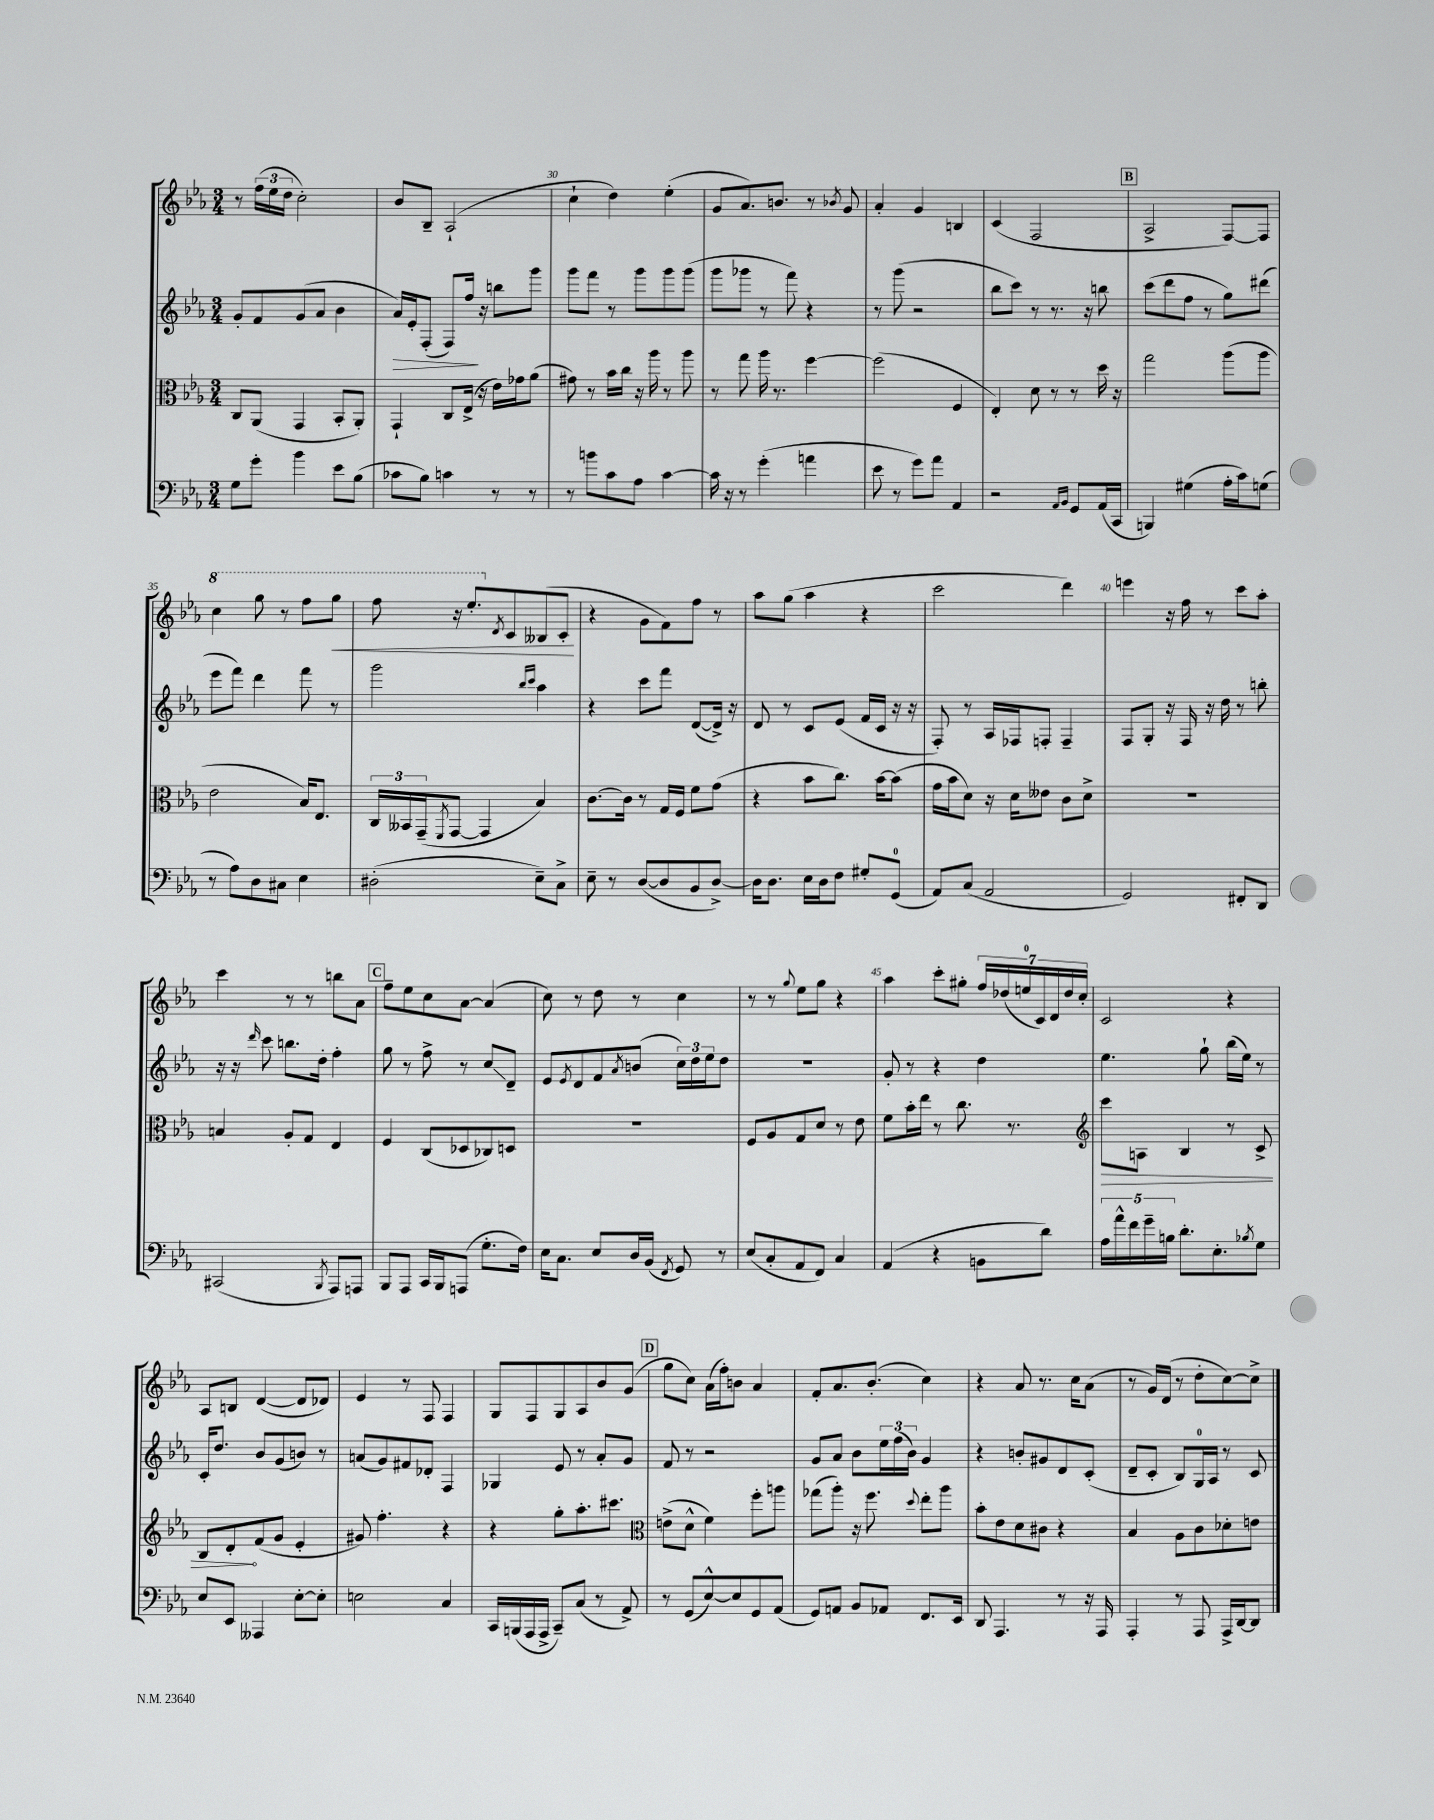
<<
\new StaffGroup <<
\new Staff = "s0" {
    \clef treble \key ees \major \numericTimeSignature \time 3/4
    r8 \tuplet 3/2 { f''16( ees''16 d''16 } c''2-.) |
    bes'8 bes8-- aes2-!( |
    c''4-! d''4) ees''4-.( |
    g'8 aes'8.) b'8. r8 \acciaccatura { bes'8 } g'8 |
    aes'4-. g'4 b4 |
    c'4( f2 |
    \mark \markup { \box "B" } aes2-> f8~) f8 |
    \ottava #1 c'''4 g'''8 r8 f'''8 g'''8\< |
    f'''8 r16 ees'''8.-. \ottava #0 \acciaccatura { d'8 } c'8 beses8( c'8-.\! |
    r4 g'8 f'8) f''8 r8 |
    aes''8 g''8( aes''4 r4 |
    c'''2 d'''4) |
    e'''4 r16 f''16 r8 c'''8 aes''8-. |
    c'''4 r8 r8 b''8 aes'8 |
    \mark \markup { \box "C" } f''8-- ees''8 c''8 aes'8~ aes'4( |
    c''8) r8 d''8 r8 c''4 |
    r8 r8 \appoggiatura { g''8 } ees''8 g''8 r4 |
    aes''4 c'''8-. gis''8-. \tuplet 7/4 { f''16 des''16( e''16-0 c'16) d'16 des''16 c''16-. } |
    c'2 r4 |
    aes8 b8 d'4~( d'8 des'8) |
    ees'4 r8 f8 f4 |
    g8 f8 g8 aes8 bes'8 g'8( |
    \mark \markup { \box "D" } g''8 c''8) aes'16( f''16-.) b'8 aes'4 |
    f'8-. aes'8. bes'8.-.( c''4) |
    r4 aes'8 r8. c''16 aes'8( |
    r8 g'16) d'16( r8 d''8-. c''8~) c''8-> \bar "|." |
}
\new Staff = "s1" {
    \clef treble \key ees \major \numericTimeSignature \time 3/4
    g'8-. f'8 g'8( aes'8 bes'4 |
    aes'16\>) ees'16-. f8-.( f8) f''16\! r16 b''8 g'''8 |
    g'''8 f'''8 r8 g'''8 g'''8 g'''8( |
    g'''8 ges'''8 r8 f'''8) r4 |
    r8 g'''8( r2 |
    bes''8 c'''8) r8 r8. r16 b''8 |
    \mark \markup { \box "B" } c'''8( d'''8 f''8 r8 g''8) dis'''8( |
    ees'''8 f'''8) d'''4 f'''8 r8 |
    g'''2 \grace { bes''16 c'''16 } aes''4 |
    r4 c'''8 f'''8 d'8~( d'16->) r16 |
    d'8 r8 c'8 ees'8( f'16 c'16 r16 r16 |
    f8-.) r8 aes16 fes16 f8-. f4-- |
    f8 g8-. r16 f16 r16 d''16 r8 b''8-. |
    r16 r16 \grace { d'''16 } c'''8 b''8. d''16-. f''4-. |
    \mark \markup { \box "C" } g''8 r8 f''8-> r8 c''8\glissando d'8-- |
    ees'8 \acciaccatura { ees'8 } d'8 f'8 \acciaccatura { aes'8 } b'8( \tuplet 3/2 { c''16) d''16 ees''16 } d''8 |
    R2. |
    g'8-. r8 r4 d''4 |
    ees''4. g''8-! bes''16( ees''16) r8 |
    c'16-. d''8. bes'8 g'8( b'8) r8 |
    a'8( g'8) fis'8 des'8-. f4 |
    ges4 ees'8 r8 aes'8-. g'8 |
    \mark \markup { \box "D" } f'8 r8 r2 |
    g'8 aes'8 bes'8 \tuplet 3/2 { ees''16 f''16( bes'16) } g'4 |
    r4 b'8-. gis'8 d'8 c'8-.( |
    d'8-- c'8-. bes8) g16-0 aes16 r8 c'8 \bar "|." |
}
\new Staff = "s2" {
    \clef alto \key ees \major \numericTimeSignature \time 3/4
    c8 aes,8( g,4 bes,8-. aes,8-.) |
    g,4-! c8 ees16->( r16 ees'16) ges'16 aes'8( |
    gis'8) r8 bes'16 c''16 r16 aes''16 r8 aes''8 |
    r8 g''8 aes''16 r8. f''4~ |
    f''2( f4 |
    ees4-.) d'8 r8 r8 d''16 r16 |
    \mark \markup { \box "B" } g''2 aes''8( aes''8 |
    ees'2 bes16) ees8. |
    \tuplet 3/2 { c16 beses,16 g,16--( } \acciaccatura { f,8 } g,8~ g,4 bes4) |
    c'8.~ c'16 r8 g16 f16 f'8 g'8( |
    r4 bes'8 c''8.) bes'16~ bes'8( |
    g'16 bes'16 d'8) r16 d'16 eeses'8 c'8 d'8-> |
    R2. |
    b4 aes8-. g8 ees4 |
    \mark \markup { \box "C" } f4 c8( des8 ces8) d8 |
    r2. |
    f8 aes8 g8 d'8 r8 ees'8 |
    f'8 bes'16-. ees''16 r8 c''8. r8. |
    \clef treble \once \override Hairpin.circled-tip = ##t c'''8\> a8 bes4 r8 c'8-> |
    bes8 d'8-.\! f'8( g'8 ees'4-. |
    gis'8) f''4.-. r4 |
    r4 g''8-. aes''8.-. cis'''8. |
    \mark \markup { \box "D" } \clef alto e'8->( d'8-^ f'4) f''8-. a''8 |
    ges''8( aes''8-.) r16 f''8. \appoggiatura { d''8 } ees''8-. aes''8 |
    bes'8-. ees'8 d'8 cis'8 r4 |
    bes4 aes8 c'8 des'8-. e'8 \bar "|." |
}
\new Staff = "s3" {
    \clef bass \key ees \major \numericTimeSignature \time 3/4
    g8 g'8-. bes'4 ees'8 bes8( |
    ces'8 bes8) c'4 r8 r8 |
    r8 b'8 c'8 aes8 c'4~ |
    c'16 r16 r8 g'4-.( a'4 |
    ees'8 r8 g'8) aes'8 aes,4 |
    r2 \grace { aes,16 bes,16 } g,8 aes,16( c,16 |
    \mark \markup { \box "B" } b,,4) gis4( aes16-. c'16) g8( |
    r8 aes8) d8 cis8 ees4 |
    dis2-.( ees8--) c8-> |
    ees8-- r8 d8~( d8 bes,8 d8~->) |
    d16 d8. ees16 d16 f8 gis8-. g,8-0( |
    aes,8) c8( aes,2 |
    g,2) fis,8-. d,8 |
    cis,2( \acciaccatura { bes,,8 } aes,,8) a,,8 |
    \mark \markup { \box "C" } bes,,8 aes,,8 c,16 bes,,16 a,,8( g8.-. f16) |
    ees16 c8. ees8 d16 bes,16( \acciaccatura { f,8 } g,8) r8 |
    ees8( c8-. aes,8 f,8) c4 |
    aes,4( r4 b,8 d'8) |
    \tuplet 5/4 { aes16 aes'16-^ f'16 g'16-- b16 } d'8.-. ees8.-. \acciaccatura { bes8 } g8 |
    ees8 ees,8 aeses,,4 ees8~-. ees8-. |
    e2 c4 |
    c,16 b,,16( aes,,16 aes,,16-> c,8--) c8( r8 aes,8->) |
    \mark \markup { \box "D" } r8 g,8( ees8~-^) ees8 g,8 aes,8( |
    g,8) a,8 bes,8 aes,8 f,8. ees,16 |
    d,8 aes,,4. r8 r16 aes,,16 |
    aes,,4-. r8 aes,,8 aes,,16-> d,16~ d,8 \bar "|." |
}
>>
>>
\layout { \context { \Score currentBarNumber = #28 \override BarNumber.break-visibility = ##(#f #t #t) barNumberVisibility = #(every-nth-bar-number-visible 5) } }
